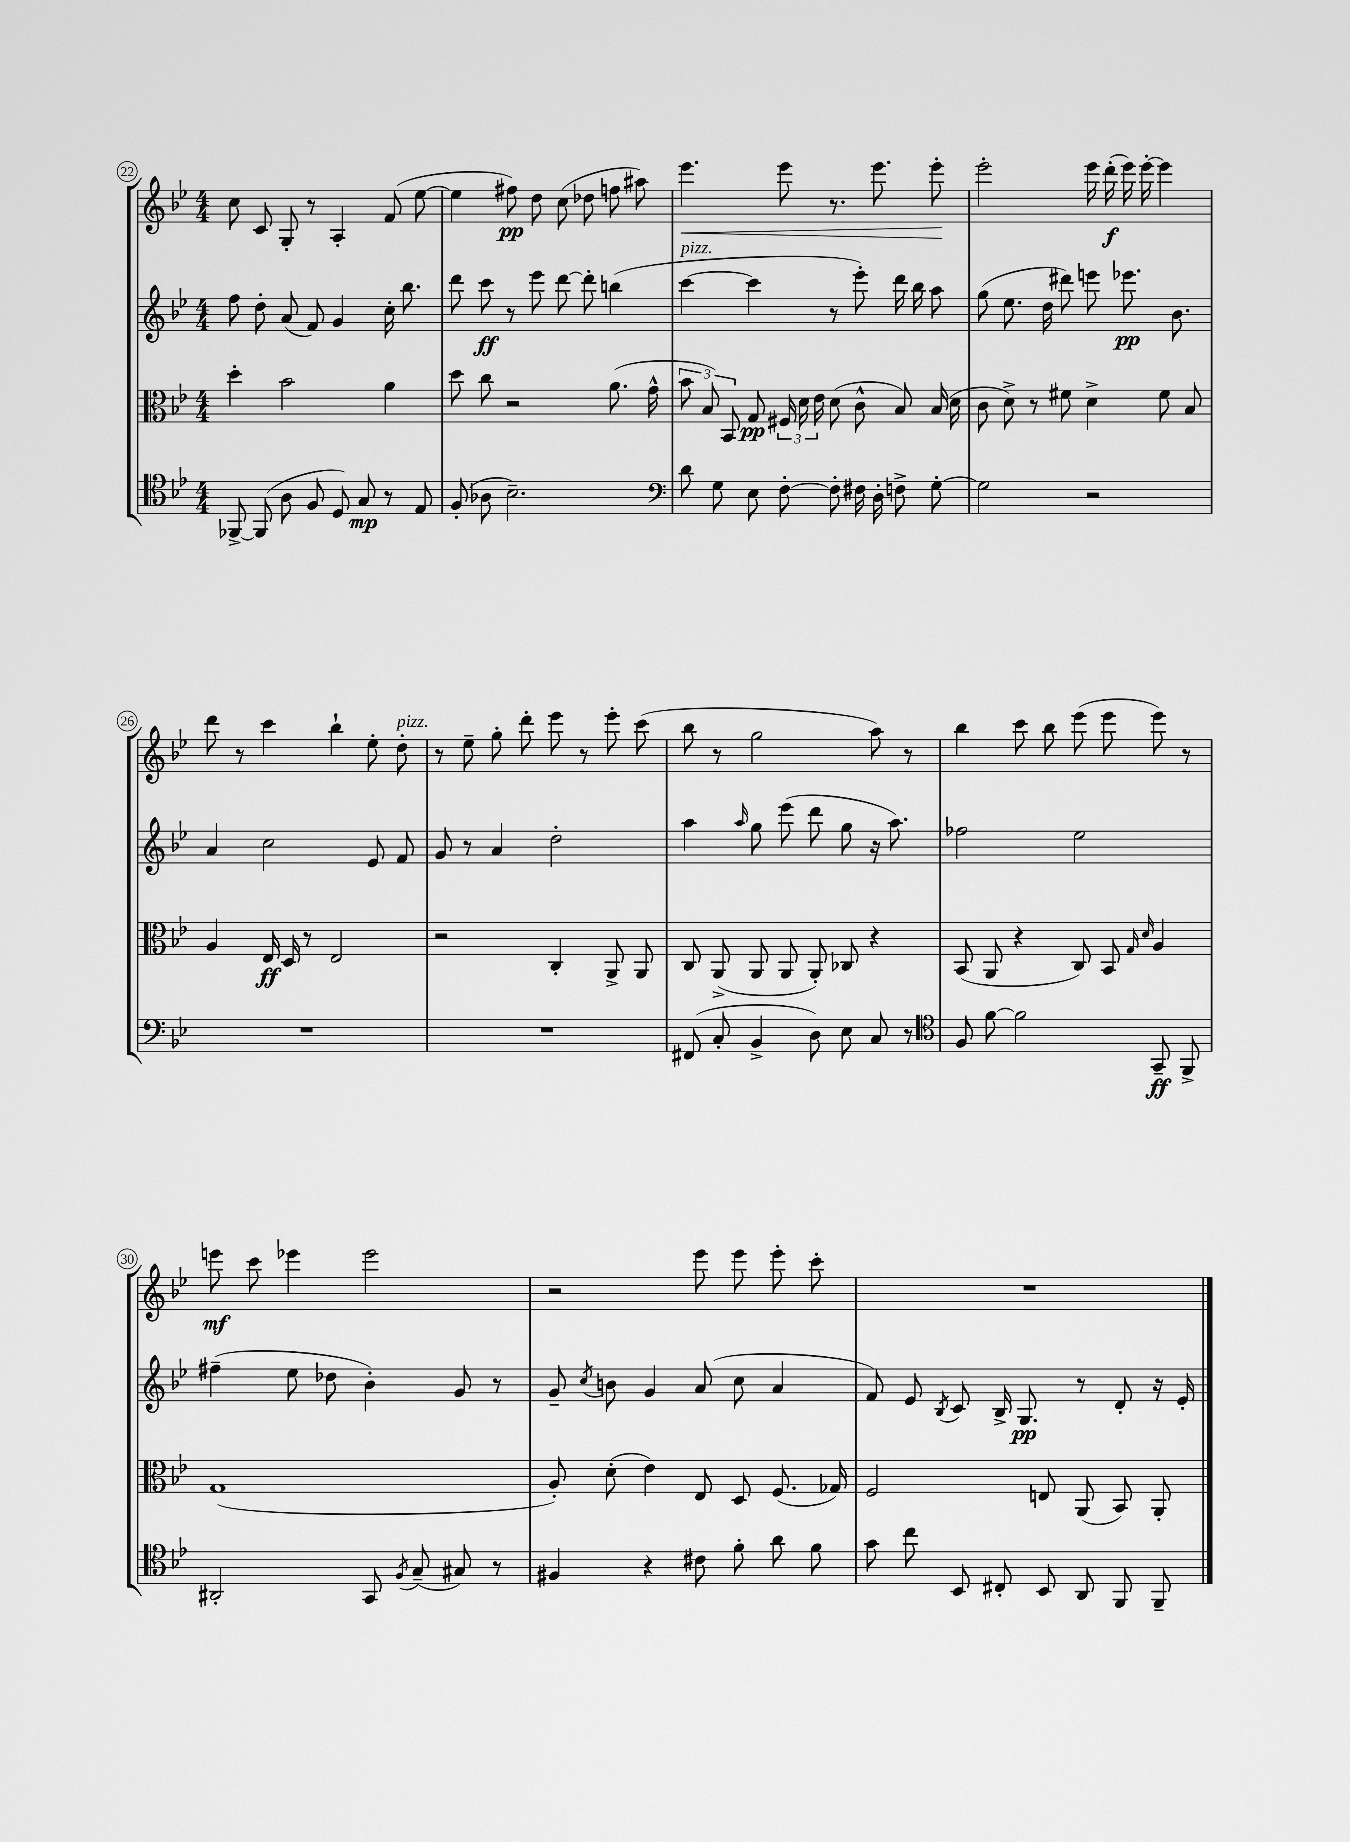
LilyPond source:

<<
\new StaffGroup <<
\new Staff = "s0" {
    \clef treble \key bes \major \numericTimeSignature \time 4/4
    \autoBeamOff c''8 c'8 g8-. r8 a4-. f'8( ees''8~ |
    ees''4 fis''8\pp) d''8 c''8( des''8 f''8 ais''8) |
    ees'''4.\< ees'''8 r8. ees'''8. ees'''8-.\! |
    ees'''2-. ees'''16 d'''16-.\f( ees'''16) ees'''16~-. ees'''4 |
    d'''8 r8 c'''4 bes''4-! ees''8-. d''8-.^\markup { \italic "pizz." } |
    r8 ees''8-- g''8-. d'''8-. ees'''8 r8 ees'''8-. c'''8( |
    bes''8 r8 g''2 a''8) r8 |
    bes''4 c'''8 bes''8 ees'''8( ees'''8 ees'''8) r8 |
    e'''8\mf c'''8 ees'''4 ees'''2 |
    r2 ees'''8 ees'''8 ees'''8-. c'''8-. |
    R1 \bar "|." |
}
\new Staff = "s1" {
    \clef treble \key bes \major \numericTimeSignature \time 4/4
    \autoBeamOff f''8 d''8-. a'8( f'8) g'4 c''16-. bes''8. |
    d'''8 c'''8\ff r8 ees'''8 d'''8~ d'''8-. b''4( |
    c'''4~^\markup { \italic "pizz." } c'''4 r8 ees'''8-.) d'''16 bes''16 a''8 |
    g''8( ees''8. d''16 dis'''8) e'''8 ees'''8.\pp bes'8. |
    a'4 c''2 ees'8 f'8 |
    g'8 r8 a'4 d''2-. |
    a''4 \grace { a''16 } g''8 ees'''8( d'''8 g''8 r16 a''8.) |
    fes''2 ees''2 |
    fis''4--( ees''8 des''8 bes'4-.) g'8 r8 |
    g'8-- \acciaccatura { c''8 } b'8 g'4 a'8( c''8 a'4 |
    f'8) ees'8 \acciaccatura { bes8 } c'8 bes16-> g8.\pp r8 d'8-. r16 ees'16-. \bar "|." |
}
\new Staff = "s2" {
    \clef alto \key bes \major \numericTimeSignature \time 4/4
    \autoBeamOff d''4-. bes'2 a'4 |
    d''8 c''8 r2 a'8.( g'16-^ |
    \tuplet 3/2 { bes'8 bes8) bes,8 } g8\pp \tuplet 3/2 { fis16 d'16 ees'16 } d'8( c'8-^ bes8) bes16( d'16 |
    c'8 d'8->) r8 fis'8 d'4-> fis'8 bes8 |
    a4 ees16\ff d16 r8 ees2 |
    r2 c4-. a,8-> a,8 |
    c8 a,8->( a,8 a,8 a,8-.) ces8 r4 |
    bes,8( a,8 r4 c8) bes,8 \grace { g16 d'16 } a4 |
    g1( |
    a8-.) d'8-.( ees'4) ees8 d8 f8.( ges16) |
    f2 e8 a,8( bes,8) a,8-. \bar "|." |
}
\new Staff = "s3" {
    \clef tenor \key bes \major \numericTimeSignature \time 4/4
    \autoBeamOff fes,8~-> fes,8( a8 f8 d8) g8\mp r8 ees8 |
    f8-.( aes8 bes2.--) |
    \clef bass d'8 g8 ees8 f8~-. f8-. fis16 d16-. f8-> g8~-. |
    g2 r2 |
    R1 |
    R1 |
    fis,8( c8-. bes,4-> d8) ees8 c8 r8 |
    \clef tenor f8 f'8~ f'2 g,8--\ff f,8-> |
    ais,2-. g,8 \acciaccatura { f8 } g8--( gis8) r8 |
    fis4 r4 cis'8 f'8-. a'8 f'8 |
    g'8 c''8 bes,8 cis8-. bes,8 a,8 f,8 f,8-- \bar "|." |
}
>>
>>
\layout { \context { \Score currentBarNumber = #22 \override BarNumber.stencil = #(make-stencil-circler 0.1 0.3 ly:text-interface::print) } }
